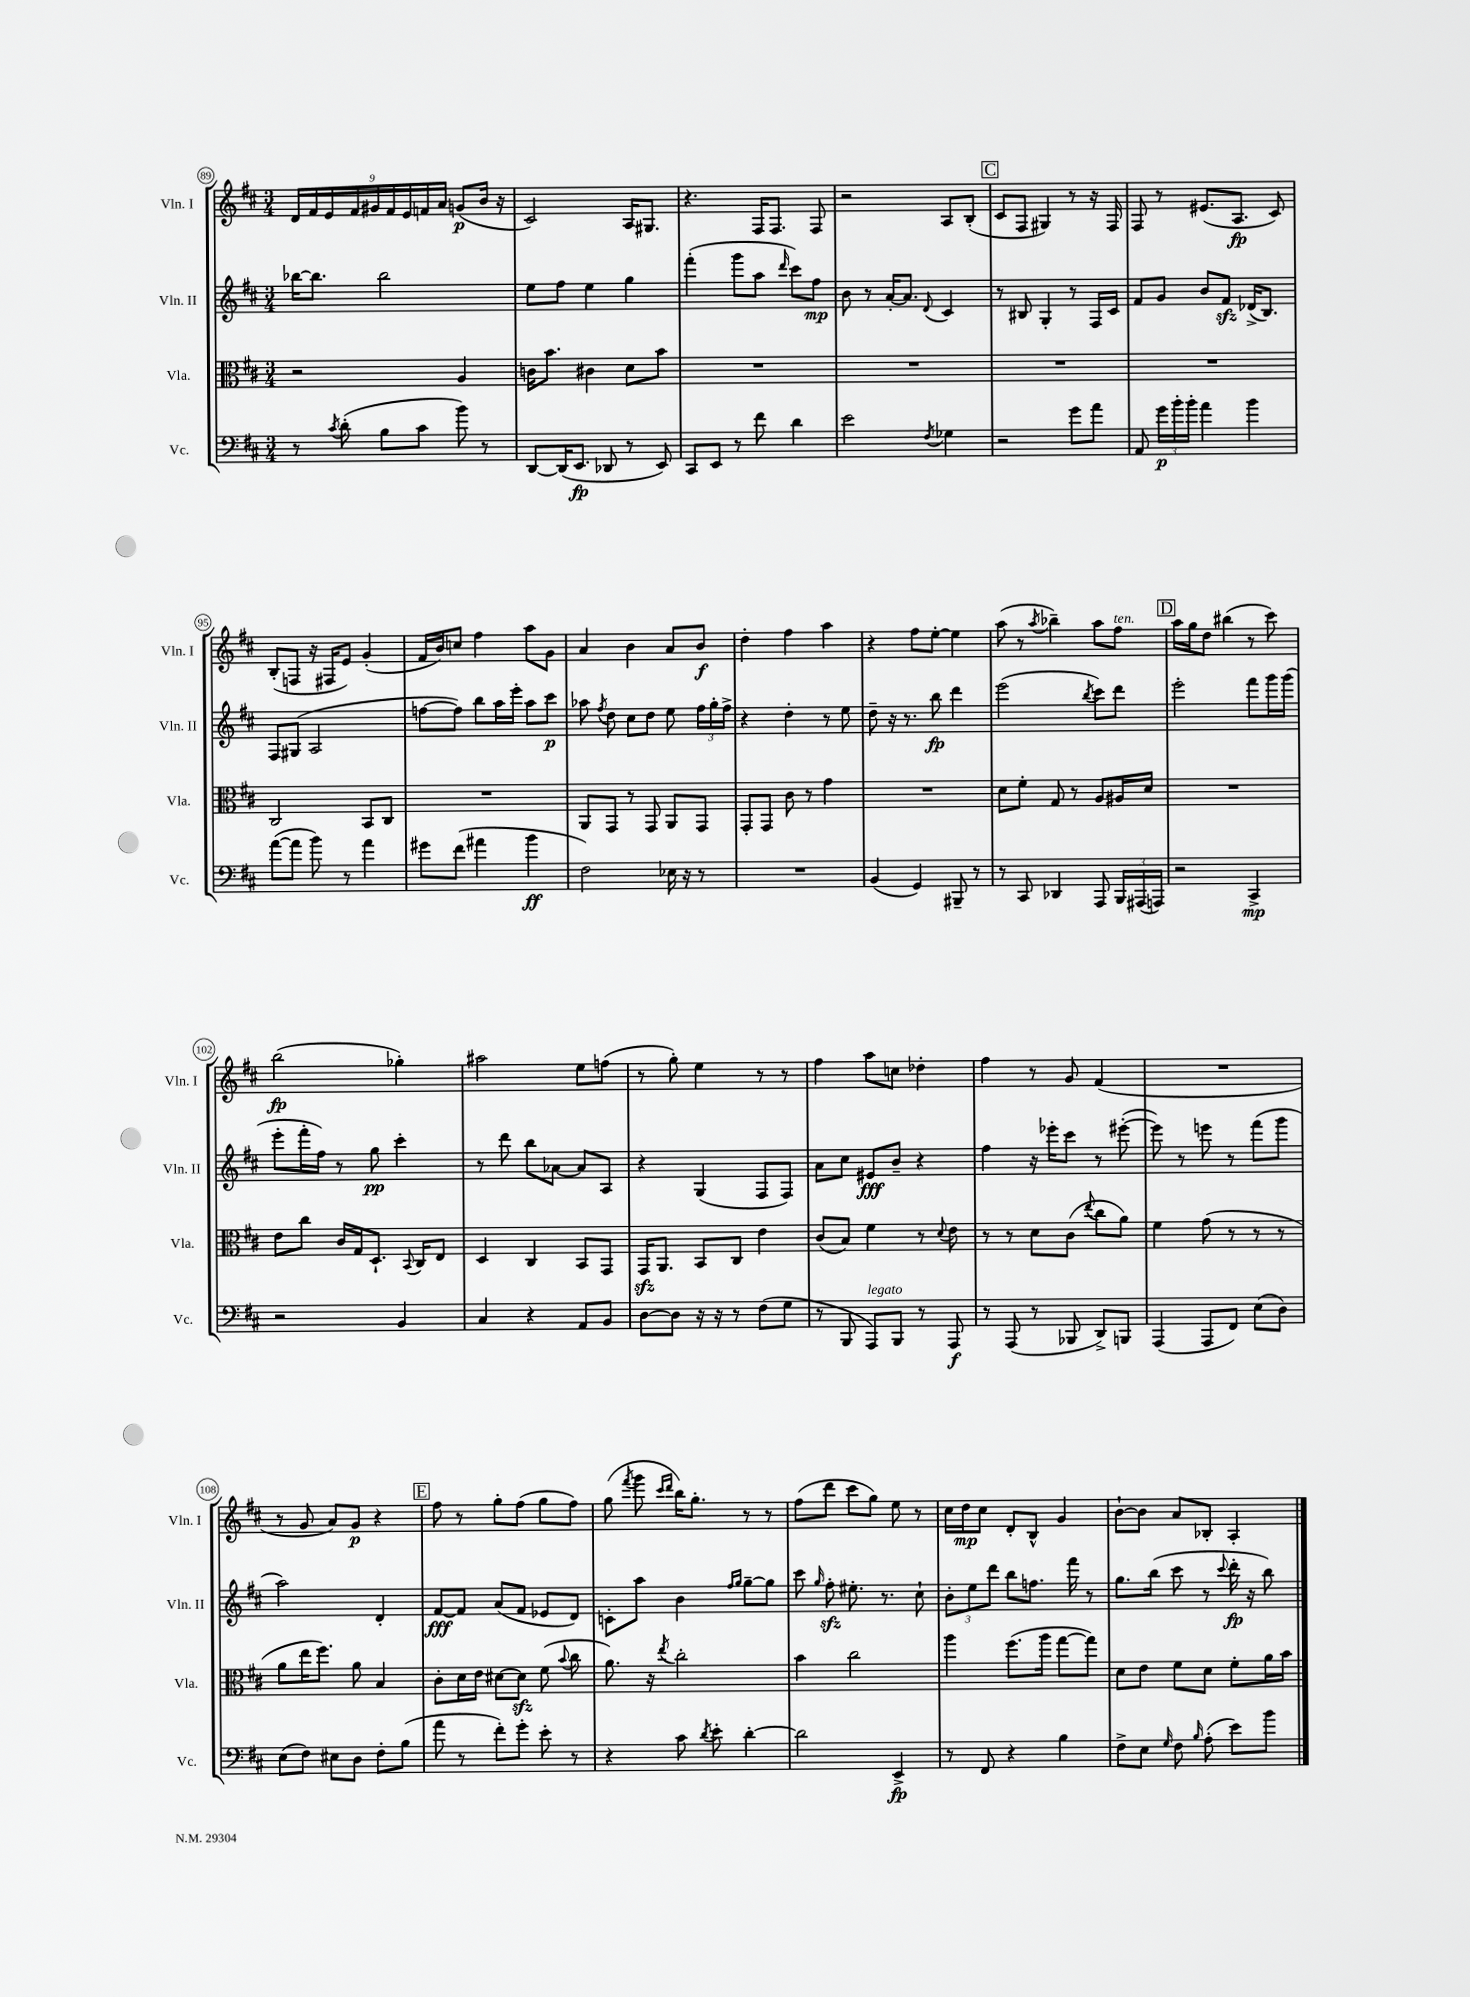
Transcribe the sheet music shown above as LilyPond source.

<<
\new StaffGroup <<
\new Staff = "s0" \with { instrumentName = "Vln. I" shortInstrumentName = "Vln. I" } {
    \clef treble \key d \major \numericTimeSignature \time 3/4
    \autoBeamOff \tuplet 9/8 { d'16[ fis'16 e'16 fis'16 gis'16 fis'16 e'16 f'16 a'16] } g'8[\p( b'16] r16 |
    cis'2) a16[ gis8.] |
    r4. fis16[ fis8.] fis8 |
    r2 a8[ b8]-.( |
    \mark \markup { \box "C" } cis'8[ fis8] gis4) r8 r16 fis16 |
    fis8 r8 eis'8.[( a8.]\fp cis'8) |
    b8[-.( f8] r16 fis16[ e'8]) g'4-.( |
    fis'16[ b'16) c''8] fis''4 a''8[ g'8] |
    a'4 b'4 a'8[ b'8]\f |
    d''4-. fis''4 a''4 |
    r4 fis''8[ e''8]~-. e''4 |
    a''8( r8 \acciaccatura { a''8 } bes''4--) a''8[ fis''8]^\markup { \italic "ten." } |
    \mark \markup { \box "D" } a''16[ g''16 d''8] bis''4( r8 cis'''8) |
    b''2\fp( ges''4-.) |
    ais''2 e''8[ f''8]( |
    r8 g''8-.) e''4 r8 r8 |
    fis''4 a''8[ c''8] des''4-. |
    fis''4 r8 g'8 fis'4( |
    R2. |
    r8 g'8 a'8[) g'8]\p r4 |
    \mark \markup { \box "E" } fis''8 r8 g''8[-. fis''8]( g''8[ fis''8]) |
    g''8( \acciaccatura { fis'''8 } g'''8 \grace { cis'''16[ d'''16] } b''16[) g''8.]-. r8 r8 |
    fis''8[( d'''8] cis'''8[ g''8]) e''8 r8 |
    cis''16[ d''16\mp cis''8] d'8[-. b8]-^ g'4 |
    b'8[~-! b'8] a'8[ bes8]-. a4-. \bar "|." |
}
\new Staff = "s1" \with { instrumentName = "Vln. II" shortInstrumentName = "Vln. II" } {
    \clef treble \key d \major \numericTimeSignature \time 3/4
    \autoBeamOff bes''16[~ bes''8.] bes''2 |
    e''8[ fis''8] e''4 g''4 |
    fis'''4-.( g'''8[ a''8] \grace { d'''16 } cis'''8[) fis''8]\mp |
    b'8 r8 a'16[~-. a'8.] \appoggiatura { d'8 } cis'4 |
    \mark \markup { \box "C" } r8 bis8 g4-. r8 fis16[ cis'16] |
    fis'8[ g'8] b'8[ fis'8]\sfz des'16[->( b8.]) |
    fis8[ gis8]( a2 |
    f''8[~ f''8]) b''8[ a''16 e'''16]-. a''8[ cis'''8]\p |
    aes''8 \acciaccatura { fis''8 } d''8 cis''8[ d''8] e''8 \tuplet 3/2 { fis''16[ g''16-. fis''16]-> } |
    r4 d''4-. r8 e''8 |
    d''8-- r16 r8. b''8\fp d'''4 |
    e'''2( \acciaccatura { b''8 } cis'''8[) d'''8] |
    \mark \markup { \box "D" } e'''2-. fis'''8[ g'''16 g'''16]( |
    e'''8[-. fis'''16-. fis''16]) r8 g''8\pp cis'''4-. |
    r8 d'''8 b''8[ aes'8]~ aes'8[ a8] |
    r4 g4( fis8[ fis8]) |
    a'8[ cis''8] eis'8[\fff b'8]-- r4 |
    fis''4 r16 ees'''16[-. cis'''8] r8 eis'''8~-.( |
    eis'''8) r8 e'''8 r8 fis'''8[( g'''8] |
    a''2) d'4-. |
    \mark \markup { \box "E" } fis'8[~\fff fis'8] a'8[( fis'8] ees'8[ d'8]) |
    c'8[-. a''8] b'4 \grace { fis''16[ g''16] } g''8[~-- g''8] |
    cis'''8 \grace { g''16 } fis''8-.\sfz eis''8.-. r8. cis''8-! |
    \tuplet 3/2 { b'8[-. e''8 d'''8] } b''8[ f''8.] fis'''16 r8 |
    g''8.[ b''16]( cis'''8 r8 \appoggiatura { cis'''8 } d'''16-.\fp r16 b''8) \bar "|." |
}
\new Staff = "s2" \with { instrumentName = "Vla." shortInstrumentName = "Vla." } {
    \clef alto \key d \major \numericTimeSignature \time 3/4
    \autoBeamOff r2 a4 |
    c'16[ b'8.] cis'4 d'8[ b'8] |
    R2. |
    R2. |
    \mark \markup { \box "C" } R2. |
    R2. |
    cis2 b,8[ cis8] |
    R2. |
    a,8[ g,8] r8 g,8 a,8[ g,8] |
    g,8[-. g,8] cis'8 r8 g'4 |
    R2. |
    d'8[ fis'8]-. g8 r8 a8[ ais16 d'16] |
    \mark \markup { \box "D" } R2. |
    e'8[ cis''8] cis'16[ g16 d8.]-! \appoggiatura { b,8 } cis16[ e8] |
    d4 cis4 b,8[ g,8] |
    g,16[\sfz a,8.] b,8[ cis8] e'4 |
    cis'8[( b8]) fis'4 r8 \appoggiatura { d'8 } e'8 |
    r8 r8 d'8[ cis'8]( \appoggiatura { e''8 } cis''8[ a'8]) |
    fis'4 g'8( r8 r8 r8 |
    a'8[ e''16 fis''8.]) a'8 b4 |
    \mark \markup { \box "E" } cis'8[-. d'16 e'16] dis'8[~ dis'8]\sfz fis'8( \appoggiatura { b'8 } cis''8 |
    a'8.) r16 \acciaccatura { e''8 } cis''2-. |
    b'4 cis''2 |
    a''4 fis''8.[( a''16] g''8[~ g''8]) |
    d'8[ e'8] fis'8[ d'8] fis'8[-. a'16 b'16] \bar "|." |
}
\new Staff = "s3" \with { instrumentName = "Vc." shortInstrumentName = "Vc." } {
    \clef bass \key d \major \numericTimeSignature \time 3/4
    \autoBeamOff r8 \acciaccatura { cis'8 } d'8-.( b8[ cis'8] b'8) r8 |
    d,8[~ d,16( e,8.]\fp des,8 r8 e,8) |
    cis,8[ e,8] r8 fis'8 d'4 |
    e'2 \acciaccatura { fis8 } ges4 |
    \mark \markup { \box "C" } r2 g'8[ a'8] |
    a,8 \tuplet 3/2 { g'16[\p b'16-. b'16]-. } a'4 b'4 |
    a'8[~( a'8] b'8) r8 a'4 |
    gis'8[ fis'8]( ais'4 b'4\ff |
    fis2) ees16 r16 r8 |
    R2. |
    b,4( g,4) bis,,8-- r8 |
    r8 cis,8 des,4 a,,8 \tuplet 3/2 { b,,16[ ais,,16( a,,16]) } |
    \mark \markup { \box "D" } r2 cis,4->\mp |
    r2 b,4 |
    cis4 r4 a,8[ b,8] |
    d8[~ d8] r16 r16 r8 fis8[( g8] |
    r8 b,,8 a,,8[^\markup { \italic "legato" }) b,,8] r8 a,,8\f |
    r8 a,,8( r8 bes,,8 d,8[->) b,,8] |
    a,,4( a,,8[ fis,8]) e8[( d8]) |
    e8[( fis8]) eis8[ d8] fis8[-. b8]( |
    \mark \markup { \box "E" } a'8 r8 fis'8[-.) g'8]-. e'8-. r8 |
    r4 cis'8 \acciaccatura { d'8 } e'8-. d'4~-. |
    d'2 e,4->\fp |
    r8 fis,8 r4 b4 |
    fis8[-> e8] \grace { g16 } fis8 \grace { b16 } a8-.( e'8[) b'8] \bar "|." |
}
>>
>>
\layout { \context { \Score currentBarNumber = #89 \override BarNumber.stencil = #(make-stencil-circler 0.1 0.3 ly:text-interface::print) } }
